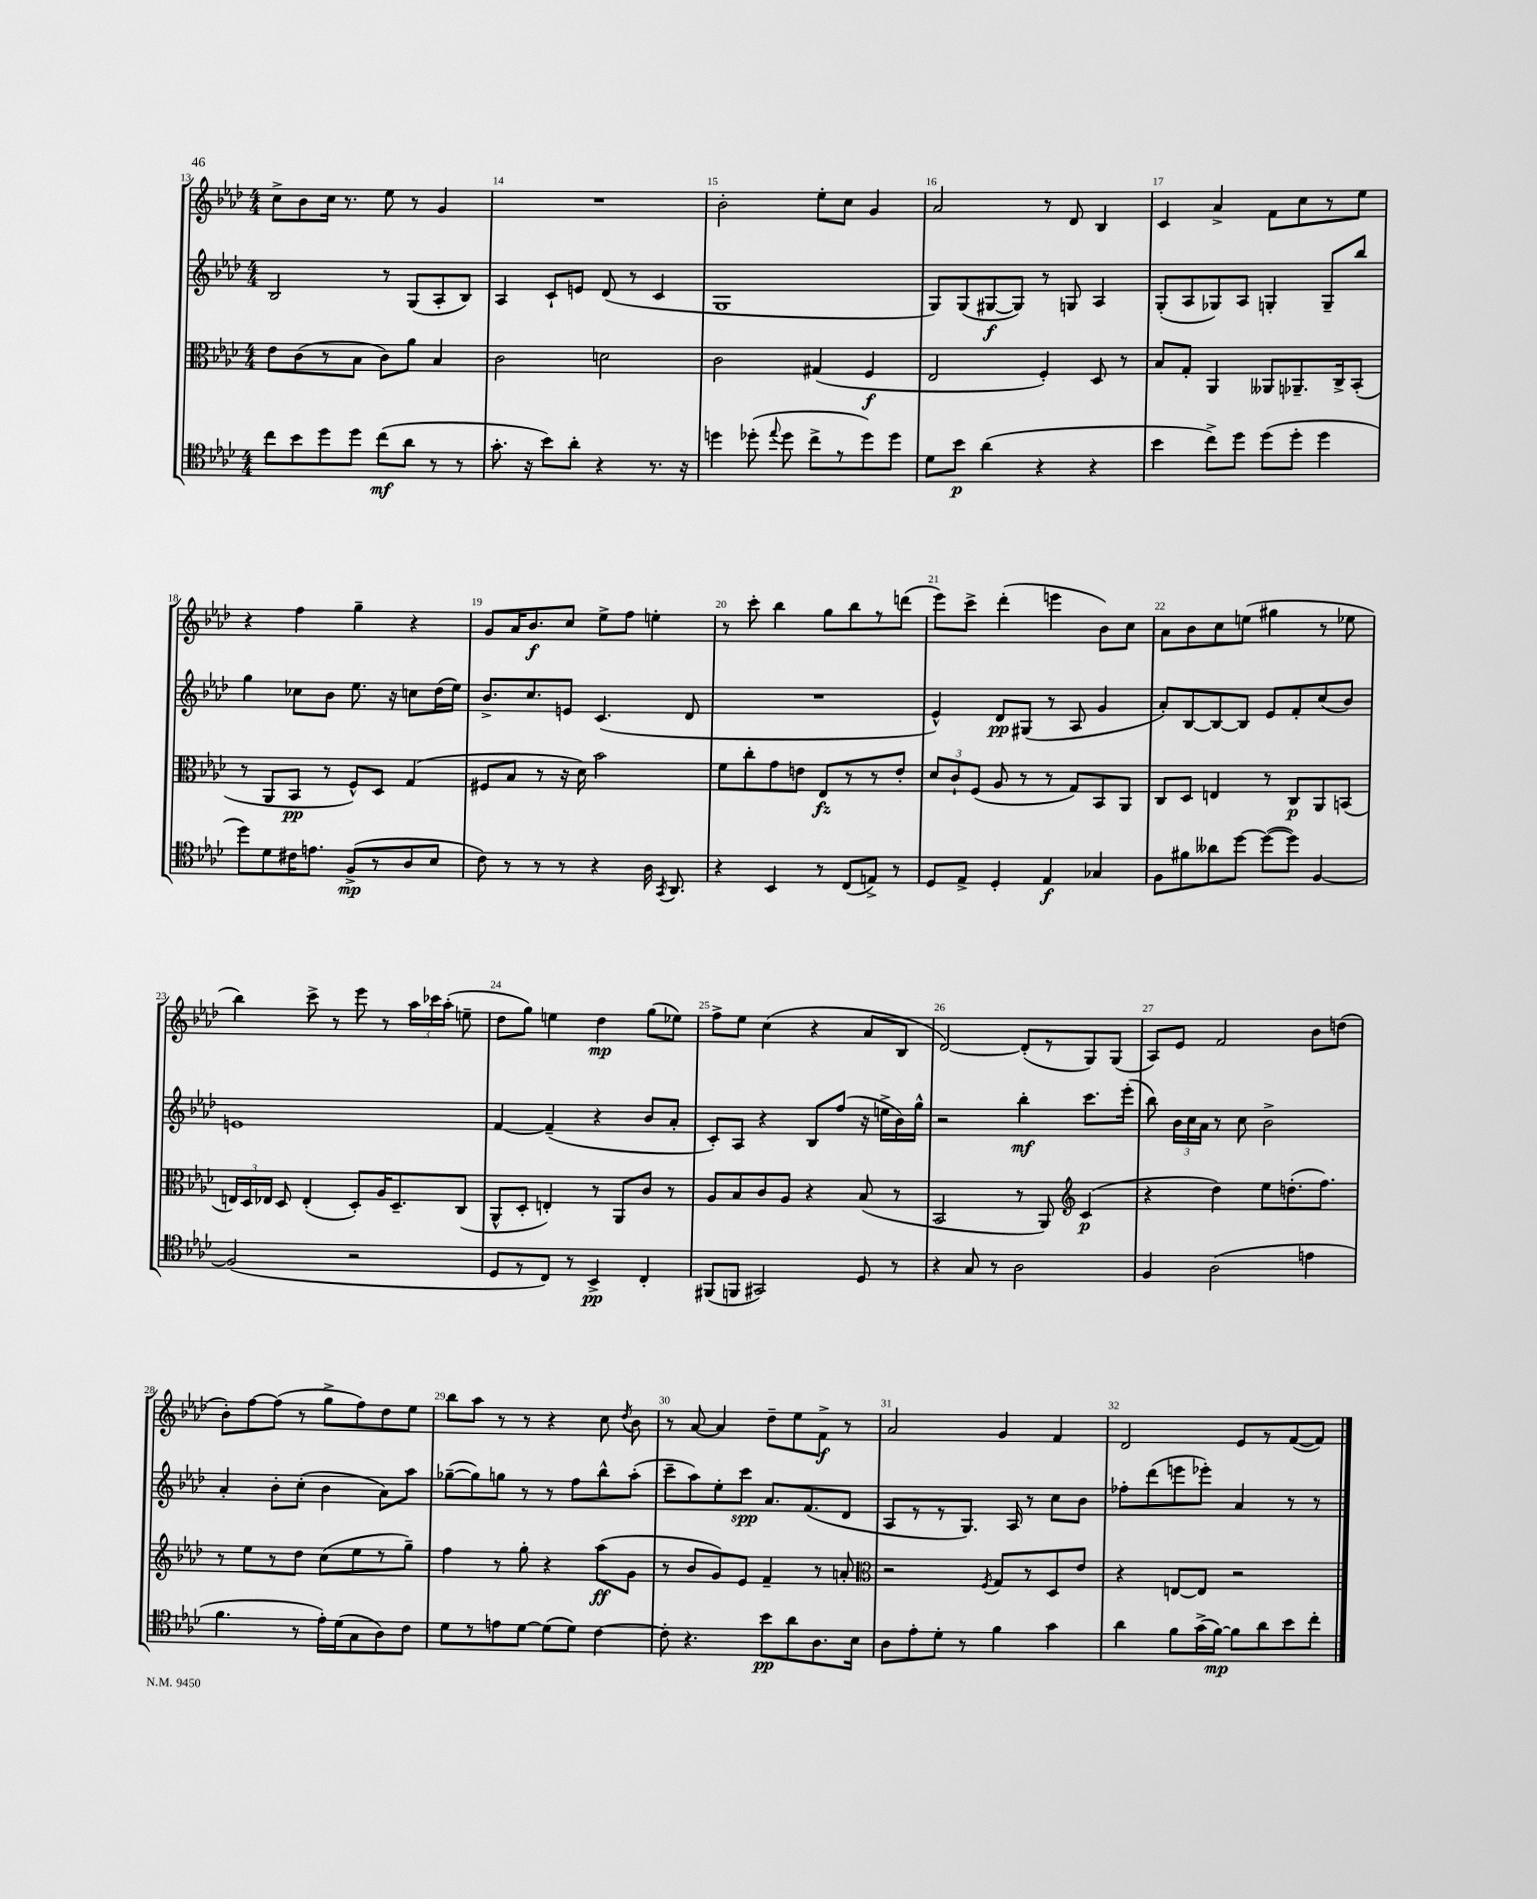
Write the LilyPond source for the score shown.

<<
\new StaffGroup <<
\new Staff = "s0" {
    \clef treble \key aes \major \numericTimeSignature \time 4/4
    \autoBeamOff c''8[-> bes'8 c''16] r8. ees''8 r8 g'4 |
    R1 |
    bes'2-. ees''8[-. c''8] g'4 |
    aes'2 r8 des'8 bes4 |
    c'4 aes'4-> f'8[ c''8 r8 ees''8] |
    r4 f''4 g''4-- r4 |
    g'8[ aes'16 bes'8.\f c''8] ees''8[-> f''8] e''4-. |
    r8 c'''8-. bes''4 g''8[ bes''8 r8 d'''8]( |
    ees'''8[) c'''8]-> des'''4-.( e'''4 bes'8[) c''8] |
    aes'8[ bes'8 c''8 e''8]( gis''4 r8 ees''8 |
    bes''4) c'''8-> r8 ees'''8 r8 \tuplet 3/2 { aes''16[ ces'''16 aes''16]-.( } e''8-- |
    des''8[ g''8]) e''4 des''4\mp g''8[( ees''8]) |
    f''8[-> ees''8] c''4( r4 aes'8[ bes8] |
    des'2~) des'8[-.( r8 g8) g8]( |
    aes8[) ees'8] f'2 bes'8[ d''8]( |
    bes'8[-.) f''8~ f''8]( r8 g''8[-> f''8) des''8 ees''8] |
    bes''8[ aes''8] r8 r8 r4 c''8 \acciaccatura { des''8 } bes'8 |
    r8 aes'8~ aes'4 des''8[-- ees''8 f'8]->\f r8 |
    aes'2 g'4 f'4 |
    des'2 ees'8[ r8 f'8~( f'8]) \bar "|." |
}
\new Staff = "s1" {
    \clef treble \key aes \major \numericTimeSignature \time 4/4
    \autoBeamOff bes2 r8 g8[( aes8-. bes8]) |
    aes4 c'8[-! e'8] des'8( r8 c'4 |
    g1 |
    g8[) g8( gis8~\f gis8]) r8 g8 aes4 |
    g8[-.( aes8 ges8) aes8] g4-. g8[-- bes''8] |
    g''4 ces''8[ bes'8] ees''8. r16 c''8[ des''16( ees''16]) |
    bes'8.[-> c''8. e'8] c'4.( des'8 |
    R1 |
    ees'4-^) des'8[\pp gis8]( r8 aes8 g'4 |
    aes'8[-.) bes8~ bes8~ bes8] ees'8[ f'8-. c''8( bes'8]) |
    e'1 |
    f'4~ f'4--( r4 bes'8[ aes'8]-. |
    c'8[-.) aes8] r4 bes8[ f''8]( r16 e''16[-> bes'16) g''16]-^ |
    r2 bes''4-.\mf c'''8.[ ees'''16]-.( |
    bes''8) \tuplet 3/2 { bes'16[ c''16 aes'16] } r8 c''8 bes'2-> |
    aes'4-. bes'8[-. c''8]-.( bes'4 aes'8[) aes''8] |
    ges''8[~--( ges''8) g''8] r8 r8 f''8[ bes''8-^ aes''8]-.( |
    c'''8[-- aes''8) ees''8-. c'''8]\spp aes'8.[ f'8.( des'8] |
    aes8[ r8 r8 g8.]) aes16 r8 c''8[ bes'8] |
    fes''8[-. des'''8( e'''8 ees'''8]-.) aes'4 r8 r8 \bar "|." |
}
\new Staff = "s2" {
    \clef alto \key aes \major \numericTimeSignature \time 4/4
    \autoBeamOff ees'8[ c'8( r8 bes8] c'8[) aes'8] bes4 |
    c'2 d'2 |
    c'2 gis4( f4\f |
    ees2 f4-.) des8 r8 |
    bes8[ g8]-. aes,4 aeses,8[ aes,8.-- c16-> bes,8]-.( |
    r8 aes,8[ bes,8]\pp r8 f8[-^) des8] g4( |
    fis8[ bes8] r8 r16 des'16) bes'2 |
    f'8[ c''8-. g'8 e'8] ees8[\fz r8 r8 e'8]-. |
    \tuplet 3/2 { des'8[ c'8-! f8]( } aes8 r8 r8 g8[) bes,8 aes,8] |
    c8[ des8] e4 r8 c8[\p aes,8 b,8]( |
    \tuplet 3/2 { e16[) des16 ees16] } des8 ees4-.( des8[-.) aes16 des8.-- c8]( |
    aes,8[-^ des8]-. e4-.) r8 aes,8[ c'8] r8 |
    aes8[ bes8 c'8 aes8] r4 bes8( r8 |
    bes,2 r8 aes,8) \clef treble c'4\p( |
    r4 des''4) ees''8[ d''8.-.( f''8.]) |
    r8 ees''8[ r8 des''8] c''8[( ees''8 r8 g''8]--) |
    f''4 r8 g''8-. r4 aes''8[\ff( g'8] |
    r8 bes'8[ g'8) ees'8] f'4-- r8 a'8-. |
    \clef alto r2 \acciaccatura { f8 } g8[ r8 des8 ees'8] |
    r4 e8[~ e8] r2 \bar "|." |
}
\new Staff = "s3" {
    \clef tenor \key aes \major \numericTimeSignature \time 4/4
    \autoBeamOff c''8[ bes'8 des''8 des''8] c''8[\mf( aes'8] r8 r8 |
    g'8.-. r16 bes'8[) aes'8]-. r4 r8. r16 |
    d''4 des''8-.( \appoggiatura { ees''8 } des''8 c''8[-> r8 des''8) des''8] |
    des'8[ bes'8]\p aes'4( r4 r4 |
    bes'4 c''8[->) des''8] des''8[( des''8]-. des''4 |
    des''8[) des'8 cis'16 e'8.] f8[->\mp( r8 aes8 bes8] |
    c'8) r8 r8 r8 r4 aes16 \acciaccatura { g,8 } aes,8. |
    r4 bes,4 r8 c8[( e8]->) r8 |
    des8[ ees8]-> des4-. ees4\f ges4 |
    f8[ fis'8 aeses'8 des''8]~ des''8[~( des''8]) f4~ |
    f2( r2 |
    des8[ r8 c8]) r8 bes,4->\pp c4-. |
    fis,8[( f,8] gis,2) des8 r8 |
    r4 g8 r8 aes2 |
    f4 aes2( e'4 |
    f'4. r8 ees'16[-.) des'16( g8 aes8) c'8] |
    des'8[ r8 e'8 des'8]~ des'8[( des'8]) c'4~ |
    c'8-. r4. bes'8[\pp aes'8 aes8. bes16] |
    aes8[ ees'8-. des'8]-. r8 f'4 g'4 |
    aes'4 f'8[ g'16->( f'16]~\mp) f'8[ aes'8 bes'8 c''8]-. \bar "|." |
}
>>
>>
\layout { \context { \Score currentBarNumber = #13 \override BarNumber.break-visibility = ##(#f #t #t) barNumberVisibility = #all-bar-numbers-visible } }
